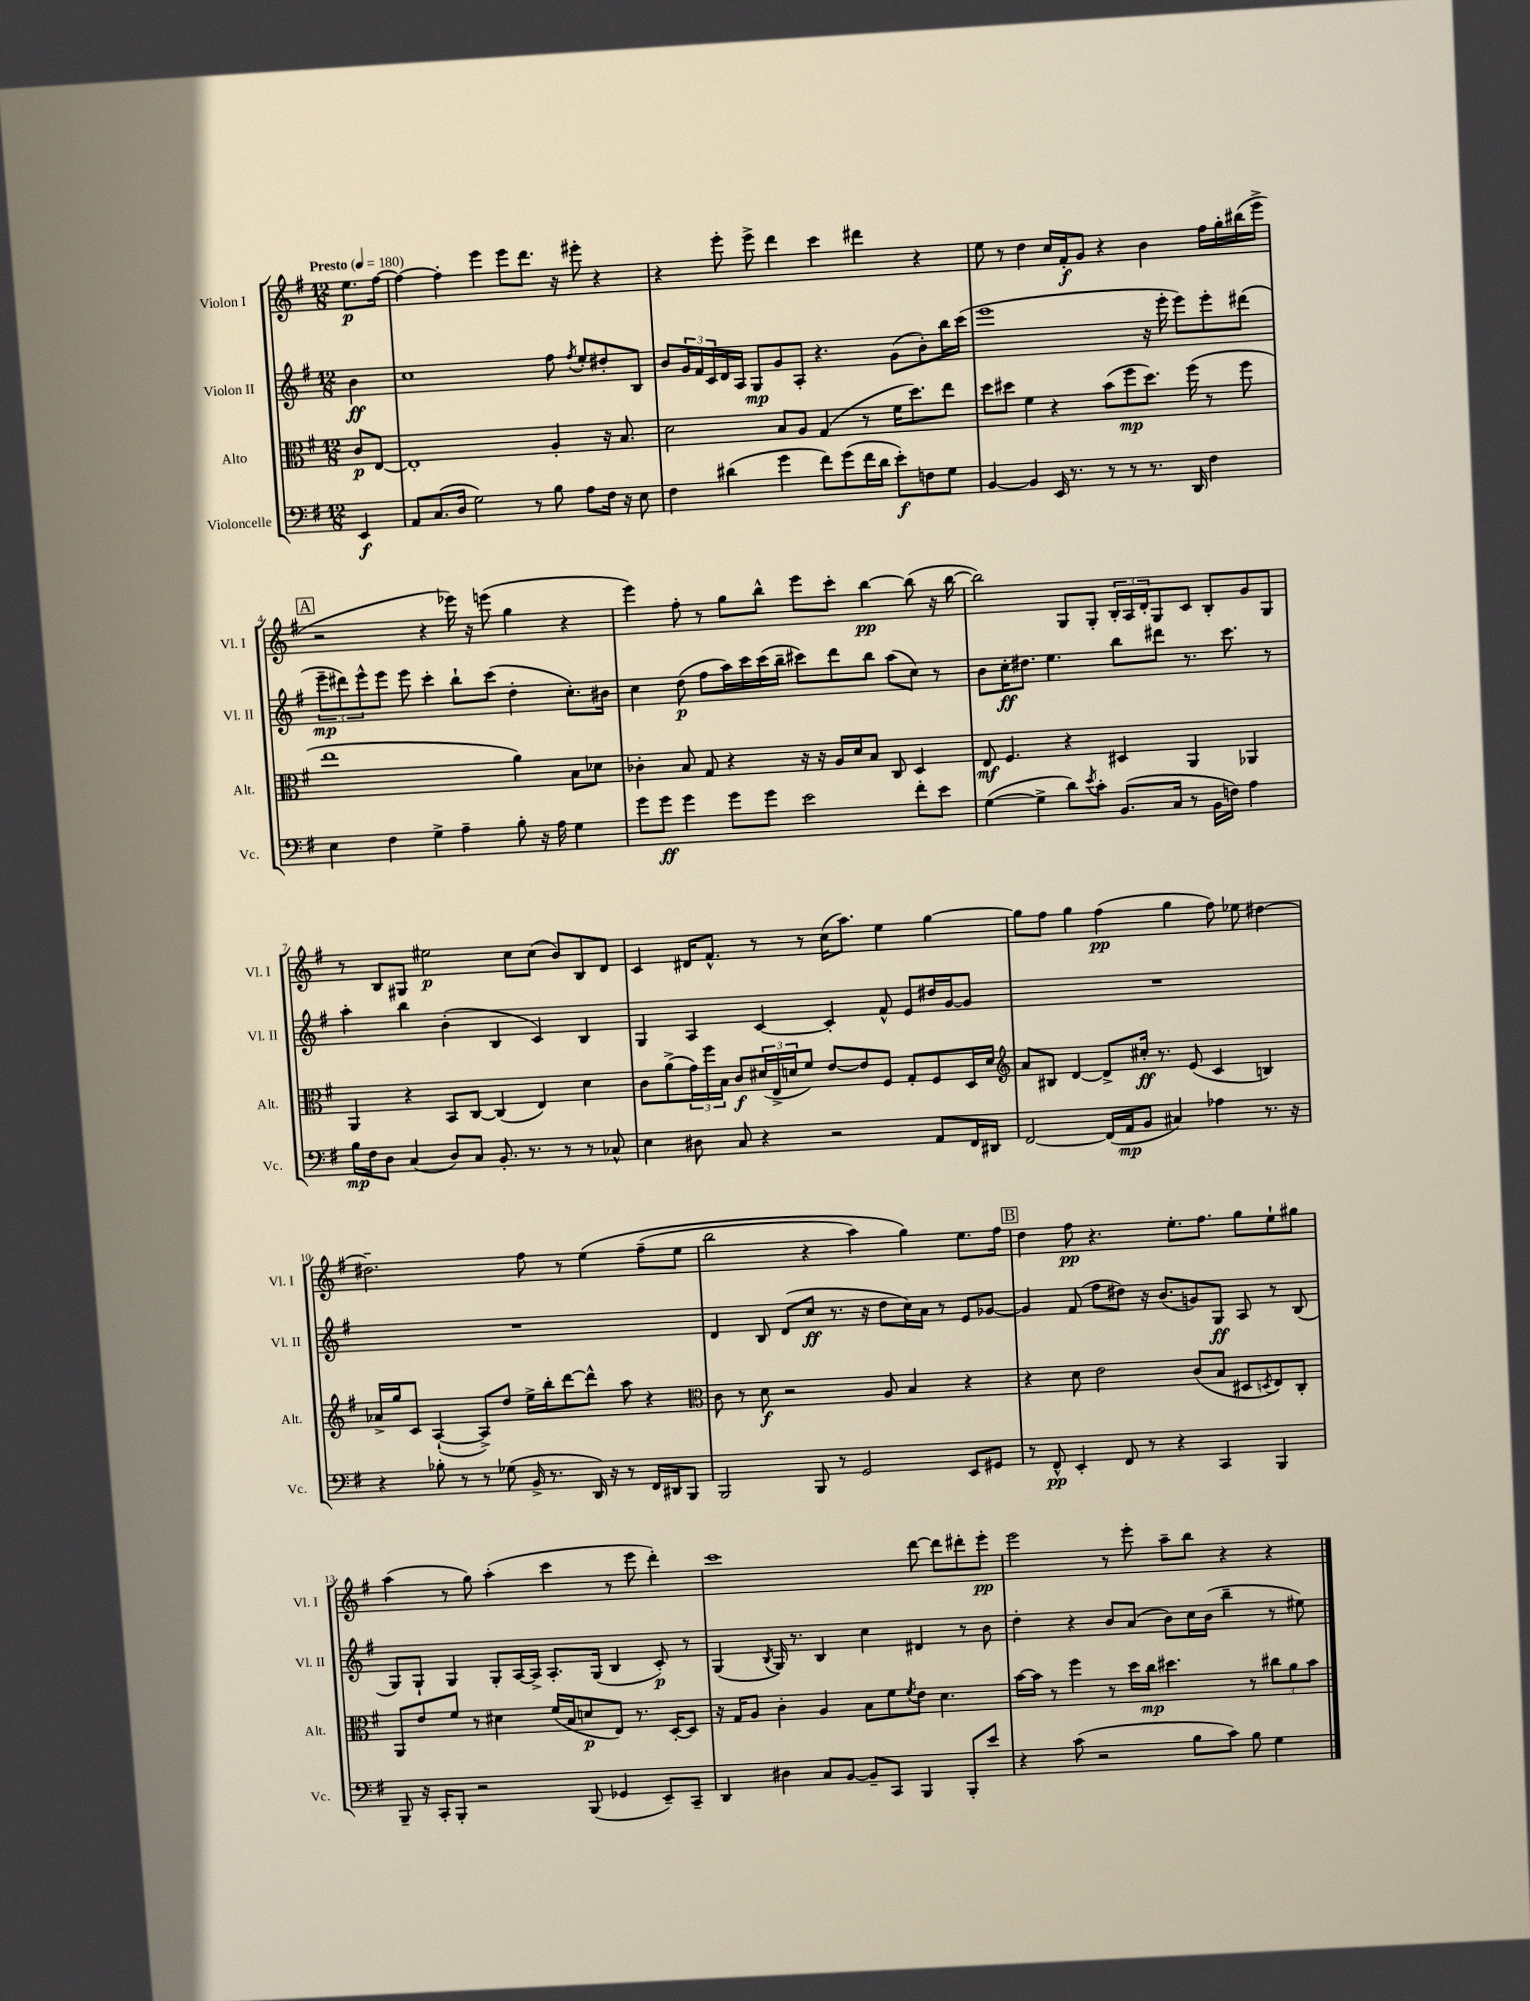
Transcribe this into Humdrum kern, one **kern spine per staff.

**kern	**dynam	**kern	**dynam	**kern	**dynam	**kern	**dynam
*part4	*part4	*part3	*part3	*part2	*part2	*part1	*part1
*staff4	*staff4	*staff3	*staff3	*staff2	*staff2	*staff1	*staff1
*I"Violoncelle	*	*I"Alto	*	*I"Violon II	*	*I"Violon I	*
*I'Vc.	*	*I'Alt.	*	*I'Vl. II	*	*I'Vl. I	*
*clefF4	*	*clefC3	*	*clefG2	*	*clefG2	*
*k[f#]	*	*k[f#]	*	*k[f#]	*	*k[f#]	*
*M12/8	*	*M12/8	*	*M12/8	*	*M12/8	*
*MM180	*	*MM180	*	*MM180	*	*MM180	*
=	=	=	=	=	=	=	=
!	!	!	!	!	!	!LO:TX:a:B:t=Presto	!
4EE/	f	8c/L	p	4b\	ff	8.ee\L	p
.	.	[8E/J	.	.	.	.	.
.	.	.	.	.	.	[16ff#\Jk	.
=1	=1	=1	=1	=1	=1	=1	=1
8AA/L	.	1E']	.	1cc	.	4ff#\_	.
(8.C/	.	.	.	.	.	.	.
.	.	.	.	.	.	4ff#'\]	.
16D/Jk	.	.	.	.	.	.	.
2G\)	.	.	.	.	.	.	.
.	.	.	.	.	.	4eee\	.
.	.	.	.	.	.	8eee\L	.
8r	.	.	.	.	.	8.ddd\J	.
8B\	.	4A'/	.	8ff#\	.	.	.
.	.	.	.	.	.	16r	.
.	.	.	.	8qff#/	.	.	.
8A\L	.	.	.	8ee'/L	.	8eee#X'\	.
16F#\Jk	.	16r	.	8dd#X'/	.	4r	.
16r	.	8.B/	.	.	.	.	.
8E\	.	.	.	8B/J	.	.	.
=2	=2	=2	=2	=2	=2	=2	=2
4F#\	.	2d\	.	8b/L	.	4r	.
.	.	.	.	24g/L	.	.	.
.	.	.	.	24f#/	.	.	.
.	.	.	.	24c/	.	.	.
(4d#X\	.	.	.	16d/	.	8eee'\	.
.	.	.	.	16A/JJ	.	.	.
.	.	.	.	8G/L	mp	8eee^\	.
4g\	.	8B/L	.	8g/	.	4ddd\	.
.	.	8A/J	.	8A'/J	.	.	.
8f#\L)	.	(4G/	.	4.r	.	4ccc\	.
(8g\	.	.	.	.	.	.	.
16f#\L	.	8r	.	.	.	4ddd#X\	.
16d#\JJ	.	.	.	.	.	.	.
8e'\L)	f	16f#\KL	.	(8g\L	.	.	.
.	.	8.dd\)	.	.	.	.	.
8Fn\	.	.	.	8b'\)	.	4r	.
8G\J	.	8ee\J	.	16bb\L	.	.	.
.	.	.	.	(16ccc\JJ	.	.	.
=3	=3	=3	=3	=3	=3	=3	=3
[4BB/	.	8dd\L	.	1eee	.	8ee\	.
.	.	8dd#X\J	.	.	.	8r	.
4BB/]	.	4f#\	.	.	.	4dd\	.
16EE/	.	4r	.	.	.	16cc/LL	.
8.r	.	.	.	.	.	16f#'/J	f
.	.	.	.	.	.	8g/J	.
8r	.	(8b\L	.	.	.	4r	.
8r	.	8ff#\	mp	.	.	.	.
8.r	.	8.dd#\J)	.	16r	.	4b\	.
.	.	.	.	16eee'\	.	.	.
.	.	.	.	8eee\L)	.	.	.
16DD/	.	(16ff#\	.	.	.	.	.
4F#\	.	8r	.	8eee'\	.	16ff#\LL	.
.	.	.	.	.	.	16gg'\	.
.	.	8ff#\	.	(8ddd#X\J	.	(16bb#X\	.
.	.	.	.	.	.	16eee^\JJ	.
!!LO:LB:g=z
!!LO:REH:place=s1:t=A
=4	=4	=4	=4	=4	=4	=4	=4
4E\	.	1ee	.	12eee~\L	mp	2r	.
.	.	.	.	12ddd#X\)	.	.	.
.	.	.	.	12eee^^\	.	.	.
4F#\	.	.	.	8eee\J	.	.	.
.	.	.	.	8eee\	.	.	.
4G^\	.	.	.	4ccc'\	.	4r	.
4A~\	.	.	.	8bb`\L	.	16eee-X\)	.
.	.	.	.	.	.	16r	.
.	.	.	.	(8ccc\J	.	(8eeen\	.
8B'\	.	4a\)	.	4dd'\	.	4gg\	.
16r	.	.	.	.	.	.	.
16A\	.	.	.	.	.	.	.
4G\	.	8B\L	.	8.cc'\L)	.	4r	.
.	.	8d-X\J	.	.	.	.	.
.	.	.	.	16b#X\Jk	.	.	.
=5	=5	=5	=5	=5	=5	=5	=5
8g\L	.	4c-X'\	.	4cc\	.	4eee\)	.
8g\J	ff	.	.	.	.	.	.
4g\	.	8B/	.	(8dd\	p	8ff#'\	.
.	.	8G/	.	8ff#\L	.	8r	.
8g\L	.	4r	.	16aa\L)	.	8gg\L	.
.	.	.	.	16ccc\	.	.	.
8g\J	.	.	.	(16ccc\	.	8bb^^\J	.
.	.	.	.	16bb~\JJ	.	.	.
2e\	.	16r	.	8ccc#X\L)	.	8eee\L	.
.	.	16r	.	.	.	.	.
.	.	16A/LL	.	8ddd\	.	8ccc'\J	.
.	.	16d/J	.	.	.	.	.
.	.	8B/J	.	8bb\J	.	[4bb\	pp
.	.	8C/	.	(8aa\L	.	.	.
8f#'\L	.	4D/	.	8cc\J)	.	(8bb\]	.
8e\J	.	.	.	8r	.	16r	.
.	.	.	.	.	.	[16bb\	.
=6	=6	=6	=6	=6	=6	=6	=6
([4G\	.	8E/	mf	8b\L	.	2bb\])	.
.	.	4.F#/	.	16cc'\K	ff	.	.
.	.	.	.	8.dd#X\J	.	.	.
4G^\]	.	.	.	.	.	.	.
.	.	.	.	4.ee\	.	.	.
8d\L)	.	4r	.	.	.	8G/L	.
8qe/	.	.	.	.	.	.	.
8c'\J	.	.	.	.	.	8G'/J	.
(8.BB/L	.	4D#X/	.	8bb\L	.	24B'/LL	.
.	.	.	.	.	.	24A/	.
.	.	.	.	.	.	24d'/J	.
.	.	.	.	8ddd#X\J	.	8G/	.
16C/Jk	.	.	.	.	.	.	.
8r	.	4AA/	.	8.r	.	8c/J	.
16BB\LL	.	.	.	.	.	8B'/L	.
16Fn\JJ)	.	.	.	8.ccc\	.	.	.
4A\	.	4AA-X/	.	.	.	8g/	.
.	.	.	.	8r	.	8G/J	.
!!LO:LB:g=z
=7	=7	=7	=7	=7	=7	=7	=7
16B\LL	mp	4AA/	.	4aa'\	.	8r	.
16F#\J	.	.	.	.	.	.	.
8D\J	.	.	.	.	.	8B/L	.
(4C/	.	4r	.	4bb\	.	8G#X/J	.
.	.	.	.	.	.	2ee#X\	p
8D/L)	.	8BB/L	.	(4b'\	.	.	.
8C/J	.	[8C/J	.	.	.	.	.
8.BB'/	.	(4C/]	.	4B/	.	.	.
.	.	.	.	.	.	8cc\L	.
8.r	.	.	.	.	.	.	.
.	.	4E/)	.	4c/)	.	(8cc\J	.
8r	.	.	.	.	.	8b/L)	.
8r	.	4d\	.	4B/	.	8B/	.
8C-X^^/	.	.	.	.	.	8d/J	.
=8	=8	=8	=8	=8	=8	=8	=8
4E\	.	8c\L	.	4G/	.	4c/	.
.	.	(8a^\	.	.	.	.	.
8D#X\	.	24g\L)	.	4A/	.	16d#X/KL	.
.	.	24ff#\	.	.	.	.	.
.	.	.	.	.	.	8.f#^^/J	.
.	.	24B\JJ	.	.	.	.	.
8C/	.	8c/L	f	.	.	.	.
4r	.	(24d#X/L	.	[4c/	.	8r	.
.	.	24E^/	.	.	.	.	.
.	.	24dn/J	.	.	.	.	.
.	.	8f#/J)	.	.	.	8r	.
2r	.	[8e/L	.	4c'/]	.	(16cc\KL	.
.	.	.	.	.	.	8.aa\J)	.
.	.	8e/]	.	.	.	.	.
.	.	8F#/J	.	8f#^^/	.	4ee\	.
.	.	8G'/L	.	8e/L	.	.	.
8AA/L	.	8F#/	.	16dd#X/L	.	[4gg\	.
.	.	.	.	[16g/J	.	.	.
16FF#/L	.	16D/L	.	8g/J]	.	.	.
16DD#X/JJ	.	16d/JJ	.	.	.	.	.
=9	=9	=9	=9	=9	=9	=9	=9
*	*	*clefG2	*	*	*	*	*
[2FF#/	.	8a/L	.	1.r	.	8gg\L]	.
.	.	8B#X/J	.	.	.	8ff#\J	.
.	.	[4d/	.	.	.	4gg\	.
(16FF#/LL]	.	8d^/L]	.	.	.	(4ff#\	pp
16AA/J	mp	.	.	.	.	.	.
8BB/J	.	16cc#X'/Jk	ff	.	.	.	.
.	.	8.r	.	.	.	.	.
4C#X/)	.	.	.	.	.	4gg\	.
.	.	(8e/	.	.	.	.	.
4A-X\	.	4c/	.	.	.	8ff#\)	.
.	.	.	.	.	.	8ee-X\	.
8.r	.	4Bn/)	.	.	.	[4dd#X\	.
16r	.	.	.	.	.	.	.
!!LO:LB:g=z
=10	=10	=10	=10	=10	=10	=10	=10
4r	.	16a-X^/LL	.	1.r	.	2.dd#X~\]	.
.	.	16gg/J	.	.	.	.	.
.	.	8c/J	.	.	.	.	.
8B-X'\	.	([4A`/	.	.	.	.	.
8r	.	.	.	.	.	.	.
8r	.	8A^/L])	.	.	.	.	.
(8G-X\	.	8dd/J	.	.	.	.	.
16BB^/	.	16ee^\LL	.	.	.	8ff#\	.
8.r	.	16bb'\J	.	.	.	.	.
.	.	[8ddd\	.	.	.	8r	.
16DD/)	.	8ddd^^\J]	.	.	.	(4ee\	.
16r	.	.	.	.	.	.	.
8r	.	8aa\	.	.	.	.	.
16FF#/LL	.	4r	.	.	.	(8ff#~\L	.
16DD#X/J	.	.	.	.	.	.	.
8BBB/J	.	.	.	.	.	8ee\J	.
=11	=11	=11	=11	=11	=11	=11	=11
*	*	*clefC3	*	*	*	*	*
2BBB/	.	8c\	.	4d/	.	2bb\	.
.	.	8r	.	.	.	.	.
.	.	8d\	f	8B/	.	.	.
.	.	2r	.	(8d/L	.	.	.
8BBB/	.	.	.	8cc/J	ff	4r	.
8r	.	.	.	8.r	.	.	.
2GG/	.	.	.	.	.	4aa\)	.
.	.	.	.	16r	.	.	.
.	.	8A/	.	8dd\L	.	.	.
.	.	4B/	.	16cc\L)	.	4gg\)	.
.	.	.	.	16a\JJ	.	.	.
.	.	.	.	8r	.	.	.
8EE/L	.	4r	.	8e/L	.	8.ee\L	.
8GG#X/J	.	.	.	[8g-X/J	.	.	.
.	.	.	.	.	.	16ff#\Jk	.
!!LO:REH:place=s1:t=B
=12	=12	=12	=12	=12	=12	=12	=12
8r	.	4r	.	4g-/]	.	4dd\	.
8FF#^^/	pp	.	.	.	.	.	.
4EE'/	.	8d\	.	(8f#/	.	8ff#\	pp
.	.	2e\	.	8ff#\L	.	4.r	.
8FF#/	.	.	.	8dd#X\J)	.	.	.
8r	.	.	.	16r	.	.	.
.	.	.	.	(8.b/L	.	.	.
4r	.	.	.	.	.	8.ee'\L	.
.	.	(8c/L	.	8gn/)	.	.	.
.	.	.	.	.	.	8.ff#\J	.
4CC/	.	8B/J	.	8G/J	ff	.	.
.	.	8D#X/L	.	8A/	.	8gg\L	.
.	.	8qDn/	.	.	.	.	.
4BBB/	.	8E/)	.	8r	.	8ee`\	.
.	.	8C'/J	.	(8B/	.	8gg#X\J	.
!!LO:LB:g=z
=13	=13	=13	=13	=13	=13	=13	=13
8BBB~/	.	8AA/L	.	8G/L)	.	(4aa\	.
16r	.	8e/	.	8G`/J	.	.	.
16CC'/KL	.	.	.	.	.	.	.
8BBB'/J	.	8f#/J	.	4G/	.	8r	.
2r	.	8r	.	.	.	8gg\)	.
.	.	4d#X\	.	8G'/L	.	(4aa'\	.
.	.	.	.	[16A/L	.	.	.
.	.	.	.	16A^/JJ]	.	.	.
.	.	(16f#/LL	.	8.A'/L	.	4ccc\	.
.	.	16B/J	.	.	.	.	.
(8BBB/	.	8dn/	p	.	.	.	.
.	.	.	.	(16G/Jk	.	.	.
4GG-X/	.	8E/J)	.	4B/	.	8r	.
.	.	8.r	.	.	.	8eee\	.
8EE~/L)	.	.	.	8c'/)	p	4ddd'\)	.
.	.	[16D'/KL	.	.	.	.	.
8CC~/J	.	8D/J]	.	8r	.	.	.
=14	=14	=14	=14	=14	=14	=14	=14
4DD/	.	16r	.	(4G/	.	1ccc	.
.	.	16G/KL	.	.	.	.	.
.	.	8A/J	.	.	.	.	.
.	.	.	.	8qB/	.	.	.
4D#X\	.	4c'\	.	16G/)	.	.	.
.	.	.	.	8.r	.	.	.
8C/L	.	4A/	.	4B/	.	.	.
[8BB/J	.	.	.	.	.	.	.
8BB~/L]	.	8B\L	.	4cc\	.	.	.
8CC/J	.	8f#\	.	.	.	.	.
.	.	8qf#/	.	.	.	.	.
4BBB/	.	8e\J	.	4d#X/	.	[8ddd\	.
.	.	4.d\	.	.	.	8ddd\L]	.
8BBB'/L	.	.	.	8r	.	8ddd#X'\	.
8e/J	.	.	.	8b\	.	8eee'\J	pp
=15	=15	=15	=15	=15	=15	=15	=15
4r	.	[16b\LL	.	4dd'\	.	2eee\	.
.	.	16b\JJ]	.	.	.	.	.
.	.	8r	.	.	.	.	.
(8c\	.	4ff#\	.	4r	.	.	.
2r	.	.	.	.	.	.	.
.	.	8r	.	8b/L	.	8r	.
.	.	16dd\LL	.	(8a/J	.	8eee'\	.
.	.	16cc\JJ	mp	.	.	.	.
.	.	4.dd#X\	.	8b\L)	.	8aa~\L	.
8B\L	.	.	.	16cc\L	.	8bb\J	.
.	.	.	.	(16b\JJ	.	.	.
8c\J)	.	.	.	4bb~\	.	4r	.
8B\	.	8r	.	.	.	.	.
4G\	.	12cc#X\L	.	8r	.	4r	.
.	.	12a\	.	.	.	.	.
.	.	.	.	8ee#X\)	.	.	.
.	.	12b\J	.	.	.	.	.
==	==	==	==	==	==	==	==
*-	*-	*-	*-	*-	*-	*-	*-
